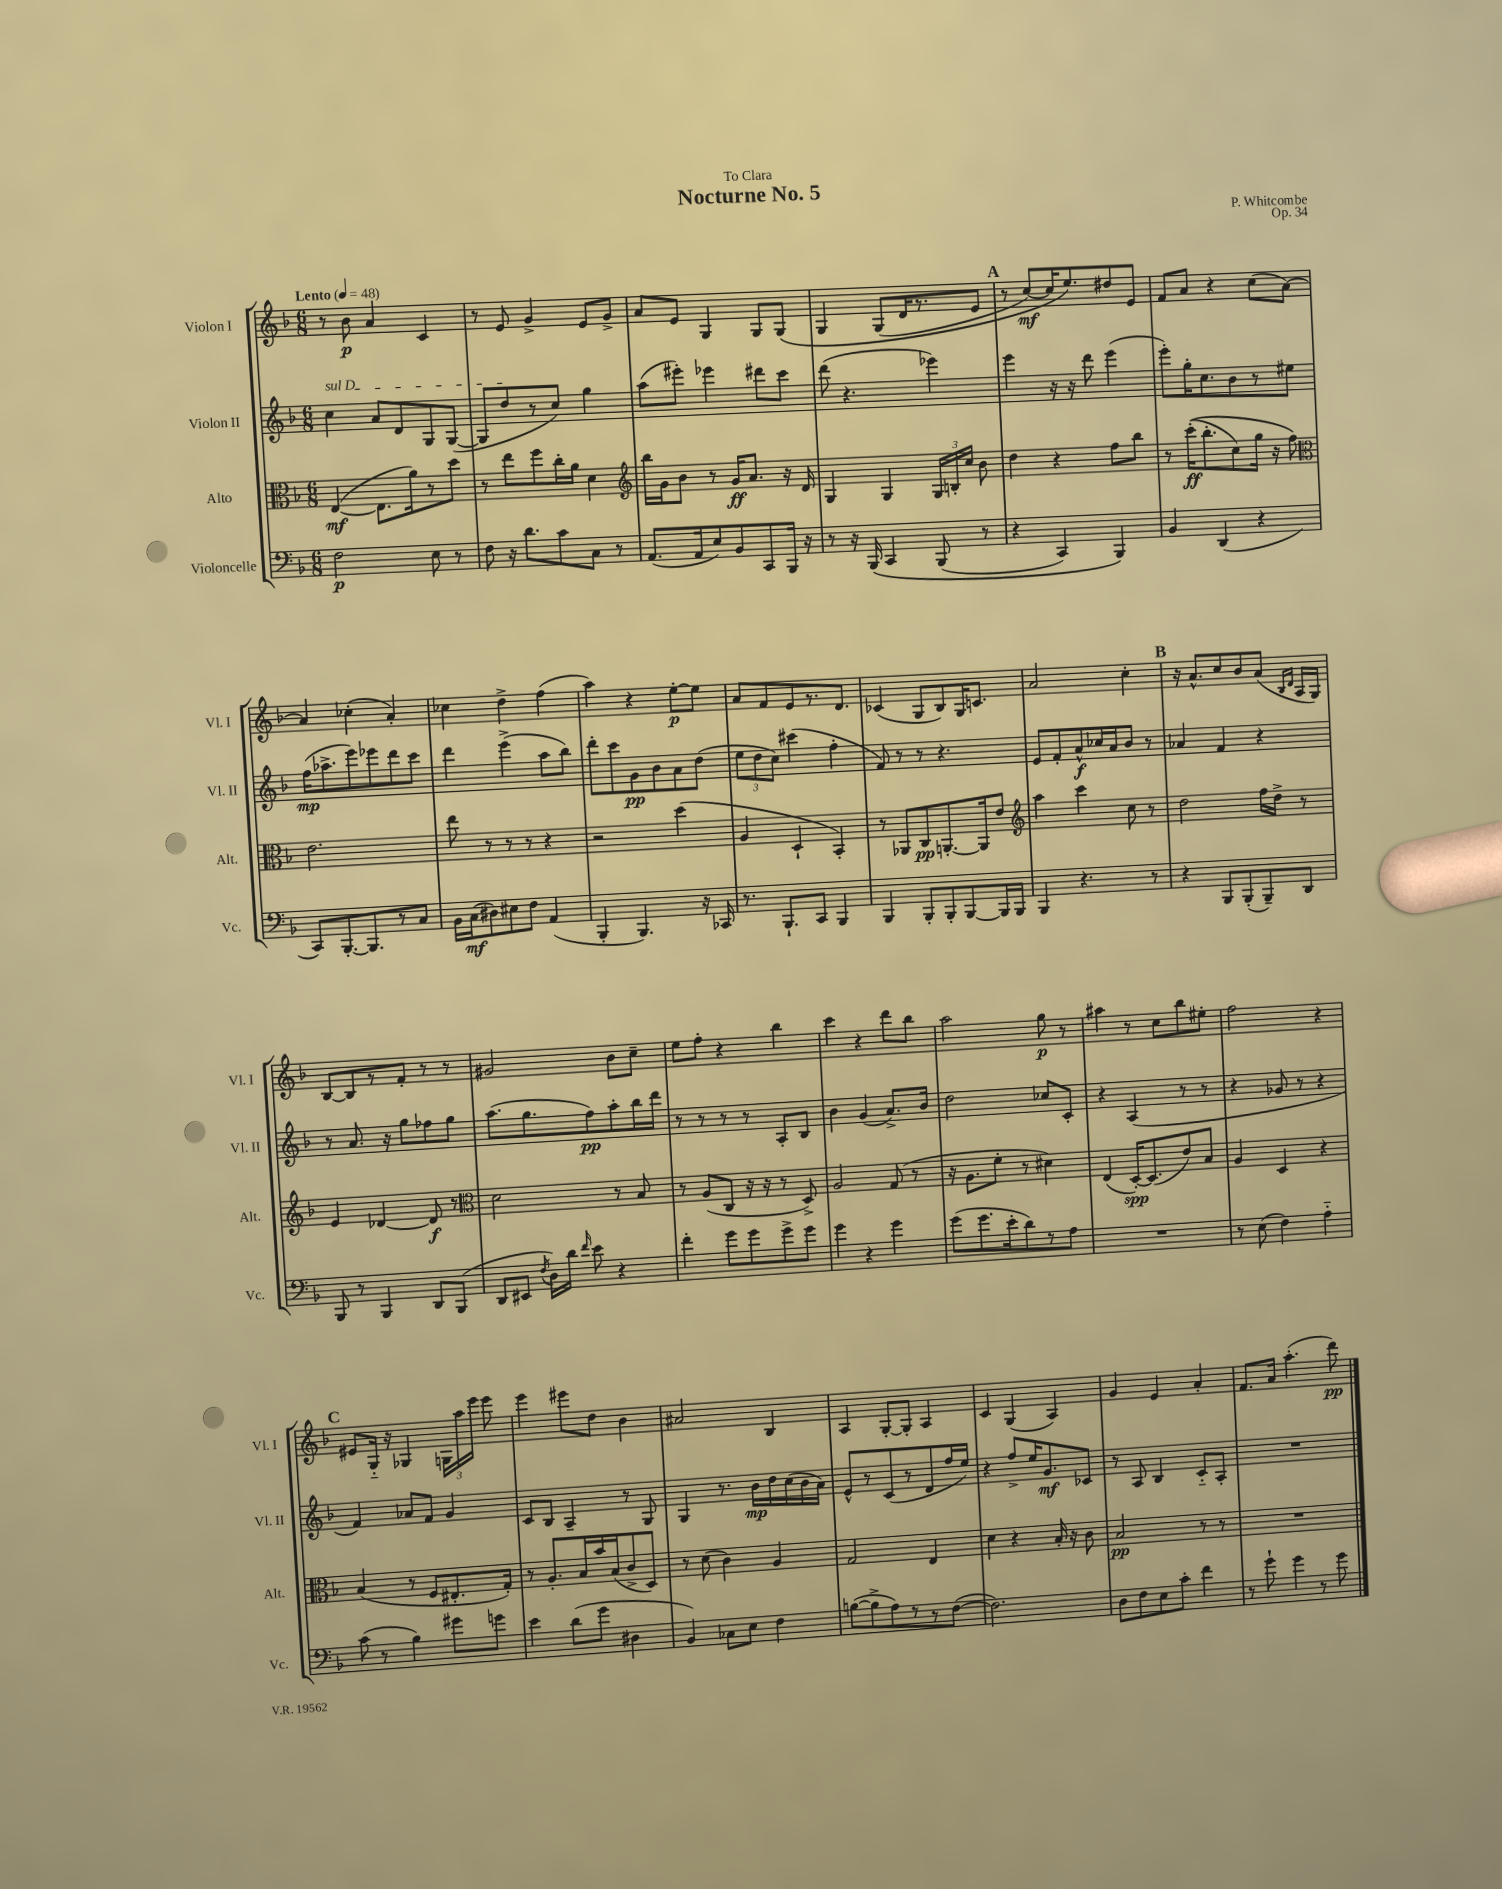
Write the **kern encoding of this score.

**kern	**kern	**kern	**kern
*staff4	*staff3	*staff2	*staff1
*clefF4	*clefC3	*clefG2	*clefG2
*k[b-]	*k[b-]	*k[b-]	*k[b-]
*M6/8	*M6/8	*M6/8	*M6/8
*MM48	*MM48	*MM48	*MM48
2F	([4E	4cc	8r
.	.	.	8b-
.	8.E]	8a	4a
.	.	8d	.
.	16a)	.	.
8E	8r	8G	4c
8r	8dd	([8G	.
=	=	=	=
8F	8r	8G]	8r
16r	8ee	8dd	8e
8.d	.	.	.
.	8ff	8r	4g^
8c	16cc'	8cc)	.
.	16a	.	.
8C	4d	4gg	8e
8r	.	.	8g^
=	=	=	=
*	*clefG2	*	*
(8.AA	16bb-	(8aa	8a
.	16g	.	.
.	8b-	8eee#')	8e
16AA	.	.	.
8E)	8r	4eee-	4G
8BB-	16g	.	.
.	8.a	.	.
8CC	.	8ddd#	8G
16BBB-	16r	8ccc	&(8G
16r	16d	.	.
=	=	=	=
8r	4G	(8ddd	4G
16r	.	4.r	.
&(16BBB-	.	.	.
4CC	4G	.	(8G
.	.	.	16d
.	.	.	8.r
(8BBB-	24G	4eee-)	.
.	24B'	.	.
.	24cc	.	.
8r	8b-	.	8e
=	=	=	=
4r	4dd	4eee	8r
.	.	.	[8cc)
4CC)	4r	16r	16cc]
.	.	16r	8.ee&)
.	.	8ddd	.
4BBB-&)	8ff	(4eee	8dd#
.	8bb-	.	8e
=	=	=	=
4BB-	8r	8eee')	8f
.	&((16ccc'	16gg'	8a
.	8.bb-'	8.cc	.
(4DD	.	.	4r
.	8cc)	8b-	.
4r	16gg	8r	(8cc
.	16r	.	.
.	8ff&)	8ee#	[8a)
=	=	=	=
*	*clefC3	*	*
8CC)	2.e	(16ff	4a]
.	.	8.aa-^	.
[8.BBB-'	.	.	.
.	.	8eee)	(4cc-'
8.BBB-]	.	.	.
.	.	8eee-	.
8r	.	8ddd	4a')
8C	.	8ccc	.
=	=	=	=
16BB-	8ee	4ddd	4cc-
(16C	.	.	.
8D#)	8r	.	.
8E#	8r	(4eee^	4dd^
8F	8r	.	.
(4AA	4r	8aa	(4ff
.	.	8bb-)	.
=	=	=	=
4BBB-'	2r	8ddd'	4aa)
.	.	8ccc	.
4.BBB-)	.	8g	4r
.	.	8b-	.
.	(4dd	8a	[8ee'
16r	.	(8dd	8ee]
16CC-	.	.	.
=	=	=	=
8.r	4A	12ee	8a
.	.	12dd	.
.	.	.	8f
.	.	12cc)	.
8.BBB-`	.	.	.
.	4D`	(4ccc#	8e
8CC	.	.	8.r
4BBB-	4BB-')	4ff'	.
.	.	.	8.d
=	=	=	=
4BBB-	8r	8f)	(4c-
.	8AA-	8r	.
8BBB-'	8C	8r	8G
8BBB-'	[8.AA'	4.r	8B-)
[8BBB-	.	.	16G
.	16AA]	.	8.c
16BBB-]	8e	.	.
16BBB-	.	.	.
=	=	=	=
*	*clefG2	*	*
4BBB-	4aa	8e	2a
.	.	8f'	.
4.r	4ccc	8a^^	.
.	.	16cc-	.
.	.	16a	.
.	8cc	8b-	4cc'
8r	8r	8r	.
=	=	=	=
4r	2dd	4a-	16r
.	.	.	8.a^^
8BBB-	.	4f	8cc
(8BBB-'	.	.	8b-
8BBB-~)	16ff	4r	(8a
.	16dd^	.	.
.	.	.	16qqB-
.	.	.	16qqd
8DD	8r	.	16A
.	.	.	16G)
=	=	=	=
8BBB-	4e	8r	[8B-
8r	.	8.a	8B-]
4BBB-	[4d-	.	8r
.	.	16r	.
.	.	8gg	8f'
8DD	8d-]	8ff-	8r
(8BBB-	8r	8gg	8r
=	=	=	=
*	*clefC3	*	*
8DD	2d	(8.aa	2g#
8EE#	.	.	.
.	.	8.gg	.
8qF	.	.	.
16D)	.	.	.
16d	.	.	.
16qqf	.	.	.
8e	.	8ff)	.
4r	8r	8aa'	8b-
.	8B-	16bb-	8cc~
.	.	16ddd	.
=	=	=	=
4f'	8r	8r	8ee
.	(8A	8r	8ff'
8g	8C	8r	4r
8g	16r	8r	.
.	16r	.	.
8g^	8r	8A'	4bb-
8g	8D^)	8B-	.
=	=	=	=
4g	2A	4b-	4ccc
4r	.	(4g	4r
4g	(8G	8.a^)	8ddd
.	8r	.	8bb-
.	.	16b-	.
=	=	=	=
(8g	16r	2dd	2aa
.	8.A	.	.
8.g	.	.	.
.	8f'	.	.
16e'	.	.	.
8d)	8r	.	.
8r	4d#)	8cc-	8gg
8A	.	8c'	8r
=	=	=	=
2.r	(4E	4r	4aa#
.	[16D')	(4A	8r
.	(8.D]	.	.
.	.	.	8cc
.	8e)	8r	8bb-
.	8B-	8r	8ee#'
=	=	=	=
8r	4A	4r	2ff
(8E	.	.	.
4F)	4D	8g-	.
.	.	8r	.
4A'~	4r	4r	4r
=	=	=	=
(8c	(4B-	4f)	8e#
8r	.	.	16G'~
.	.	.	16r
4B-)	8r	8a-	4G-
.	8F	8f	.
8g#	8.E#'	4g	24G
.	.	.	24aa
.	.	.	24eee
8g	.	.	8eee
.	16G')	.	.
=	=	=	=
4e	8r	8c	4eee
.	8.A'	8B-	.
(8d	.	4A~	8eee#
.	16B-	.	.
8g	16b-	.	8dd
.	(16B-	.	.
4D#	8c^	8r	4b-
.	8D)	8G	.
=	=	=	=
4BB-)	8r	4G	2a#
.	(8d	.	.
8C-	4c)	8.r	.
8E	.	.	.
.	.	16b-	.
4F	4A	16dd	4B-
.	.	(16cc	.
.	.	16b-	.
.	.	16a)	.
=	=	=	=
([8B	2G	8e^^	4A
8B^]	.	8r	.
8A)	.	(8c	[8G'
8r	.	8r	8G']
8r	4E	8d	4A
([8F	.	16ff	.
.	.	16ee)	.
=	=	=	=
2.F])	4d	4r	4c
.	4r	8ff^	(4G
.	.	16ee	.
.	.	8.g	.
.	16B-'	.	4A)
.	16r	.	.
.	8c	8c-	.
=	=	=	=
8D	2B-	8r	4g
8F	.	8A	.
8E	.	4B-	4e
8c'	.	.	.
4f	8r	8c'~	4a'
.	8r	8A'	.
=	=	=	=
8r	2.r	2.r	8.f
8g`	.	.	.
.	.	.	16a
4g	.	.	(4.aa'
8r	.	.	.
8g	.	.	8ddd)
==	==	==	==
*-	*-	*-	*-
